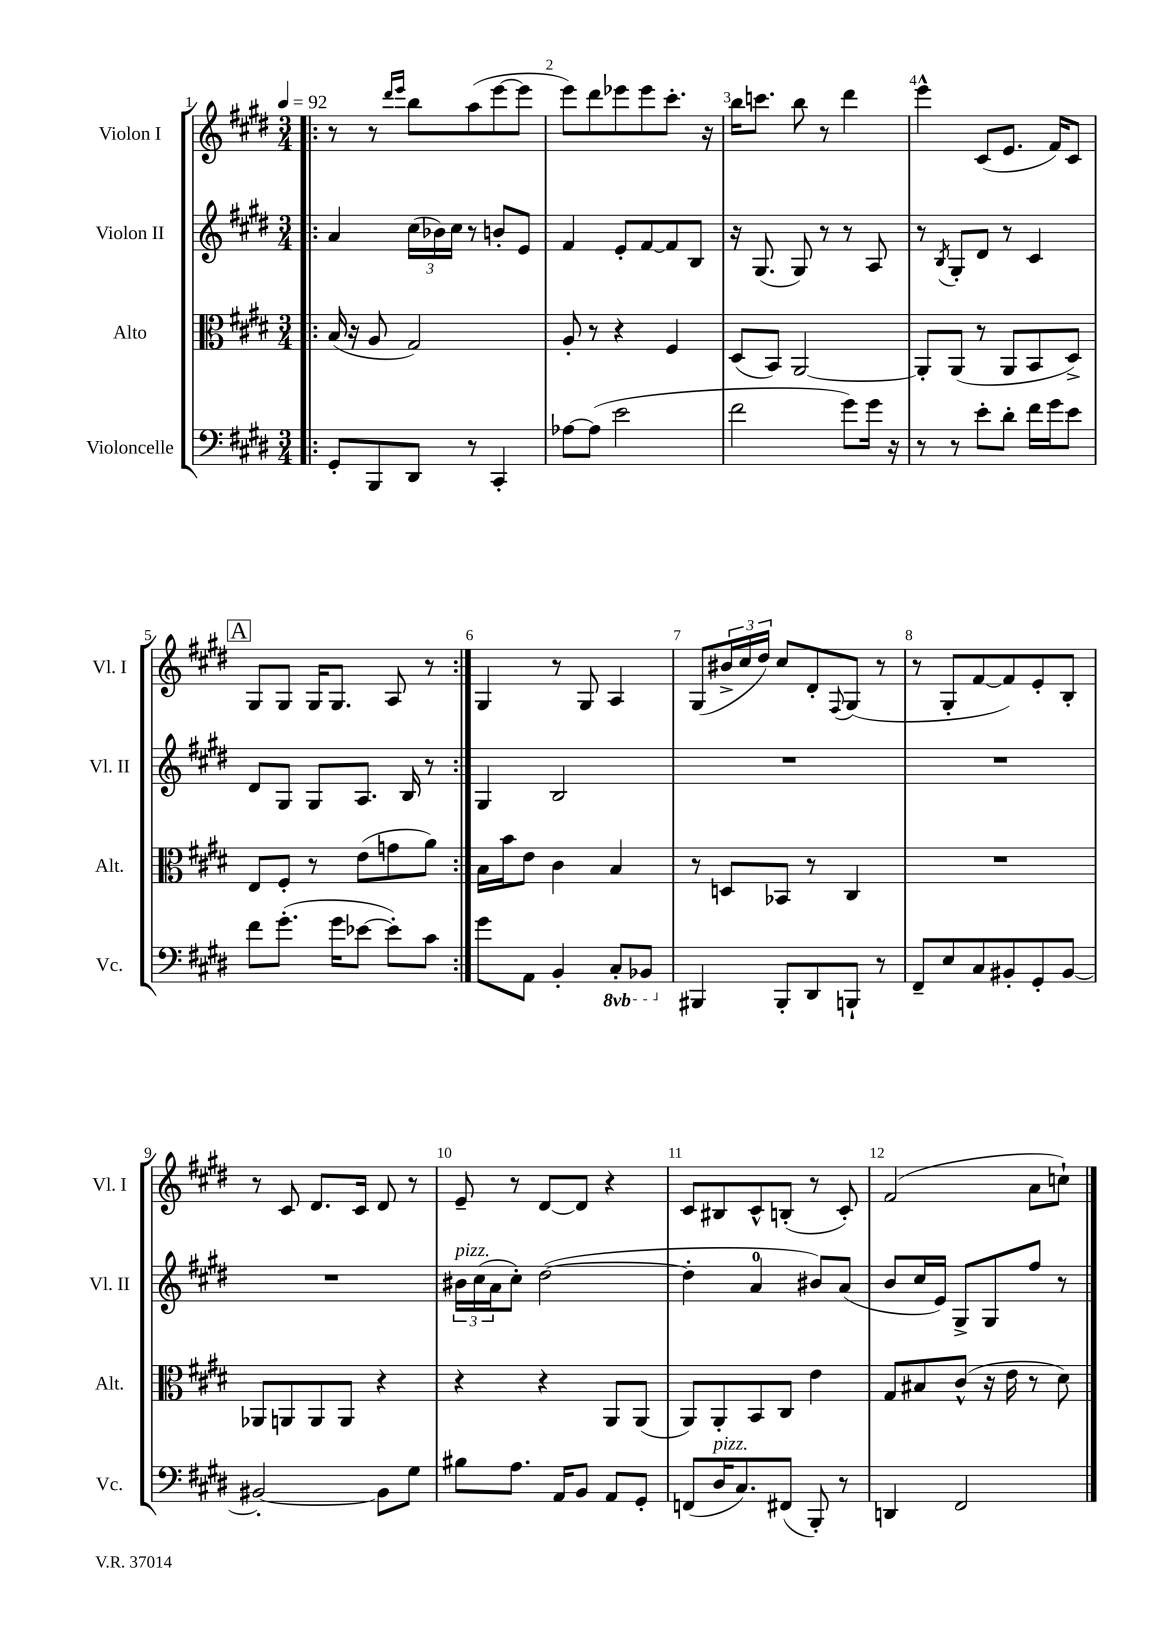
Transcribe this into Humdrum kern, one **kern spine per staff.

**kern	**kern	**kern	**kern
*part4	*part3	*part2	*part1
*staff4	*staff3	*staff2	*staff1
*I"Violoncelle	*I"Alto	*I"Violon II	*I"Violon I
*I'Vc.	*I'Alt.	*I'Vl. II	*I'Vl. I
*clefF4	*clefC3	*clefG2	*clefG2
*k[f#c#g#d#]	*k[f#c#g#d#]	*k[f#c#g#d#]	*k[f#c#g#d#]
*M3/4	*M3/4	*M3/4	*M3/4
*MM92	*MM92	*MM92	*MM92
=1!|:	=1!|:	=1!|:	=1!|:
8GG#'/L	(16B/	4a/	8r
.	16r	.	.
8BBB/	8A/	.	8r
.	.	.	16qqddd#/LL
.	.	.	16qqeee/JJ
8DD#/J	2G#/)	(24cc#\LL	8bb\L
.	.	24b-X\)	.
.	.	24cc#\JJ	.
8r	.	8r	(8aa\
4CC#'/	.	8bn'/L	[8eee\
.	.	8e/J	8eee\J]
=2	=2	=2	=2
[8A-X\L	8A'/	4f#/	8eee\L)
(8A-\J]	8r	.	8ddd#\
2e\	4r	8e'/L	8eee-X\
.	.	[8f#/	8eee-\
.	4F#/	8f#/]	8.ccc#'\J
.	.	8B/J	.
.	.	.	16r
=3	=3	=3	=3
2f#\	(8D#/L	16r	16bb\KL
.	.	(8.G#/	8.cccn\J
.	8BB/J)	.	.
.	[2AA/	8G#/)	8bb\
.	.	8r	8r
8g#\L)	.	8r	4ddd#\
16g#\Jk	.	8A/	.
16r	.	.	.
=4	=4	=4	=4
8r	8AA'/L]	8r	4eee^^\
.	.	8qB/	.
8r	(8AA/J	8G#'/L	.
8e'\L	8r	8d#/J	(8c#/L
8d#'\J	8AA/L	8r	8.e/J
16f#\LL	8BB/	4c#/	.
16g#\J	.	.	16f#/KL)
8e\J	8D#^/J)	.	8c#/J
!!LO:LB:g=z
!!LO:REH:place=s1:t=A
=5	=5	=5	=5
8f#\L	8E/L	8d#/L	8G#/L
(8.g#'\J	8F#'/J	8G#/J	8G#/J
.	8r	8G#/L	16G#/KL
16g#\KL	.	.	8.G#/J
[8e-X\J	(8e\L	8.A/J	.
8e-'\L])	8gn\	.	8A/
.	.	16B/	.
8c#\J	8a\J)	8r	8r
=6:|!	=6:|!	=6:|!	=6:|!
8g#\L	16B\LL	4G#/	4G#/
.	16b\J	.	.
8AA\J	8e\J	.	.
4BB'/	4c#\	2B/	8r
.	.	.	8G#/
*8ba	*	*	*
8CC#'/L	4B/	.	4A/
8BBB-X/J	.	.	.
=7	=7	=7	=7
*X8ba	*	*	*
4BBB#X/	8r	2.r	(8G#/L
.	8Dn/L	.	24b#X^/L
.	.	.	24cc#/
.	.	.	24dd#/JJ)
8BBB#'/L	8BB-X/J	.	8cc#/L
8DD#/	8r	.	8d#'/
.	.	.	8qqF#/
8BBBn`/J	4C#/	.	(8G#/J
8r	.	.	8r
=8	=8	=8	=8
8FF#~/L	2.r	2.r	8r
8E/	.	.	8G#'/L
8C#/	.	.	[8f#/
8BB#X'/	.	.	8f#/])
8GG#'/	.	.	8e'/
[8BB#/J	.	.	8B'/J
!!LO:LB:g=z
=9	=9	=9	=9
2BB#X'/_	8AA-X/L	2.r	8r
.	8AAn/	.	8c#/
.	8AA/	.	8.d#/L
.	8AA/J	.	.
.	.	.	16c#/Jk
8BB#\L]	4r	.	8d#/
8G#\J	.	.	8r
=10	=10	=10	=10
!	!	!LO:TX:a:i:t=pizz.	!
8B#X\L	4r	24b#X\LL	8e~/
.	.	(24cc#\	.
.	.	24a\J	.
8.A\J	.	8cc#'\J)	8r
.	4r	([2dd#\	[8d#/L
16AA/KL	.	.	.
8BB/J	.	.	8d#/J]
8AA/L	8AA/L	.	4r
8GG#'/J	(8AA/J	.	.
=11	=11	=11	=11
(8FFn/L	8AA/L)	4dd#'\]	8c#/L
!LO:TX:a:i:t=pizz.	!	!	!
16D#/K	8AA'/	.	8B#X/
8.C#/)	.	.	.
.	8BB/	4a/	8c#^^/
(8FF#X/J	8C#/J	.	(8Bn'/J
8BBB'/)	4e\	8b#X/L)	8r
8r	.	(8a/J	8c#'/)
=12	=12	=12	=12
4DDn/	8G#/L	8b/L	(2f#/
.	8B#X/	16cc#/L	.
.	.	16e/JJ)	.
2FF#/	(8c#^^/J	8G#^/L	.
.	16r	8G#/	.
.	16e\	.	.
.	8r	8ff#/J	8a\L
.	8d#\)	8r	8ccn`\J)
==	==	==	==
*-	*-	*-	*-
